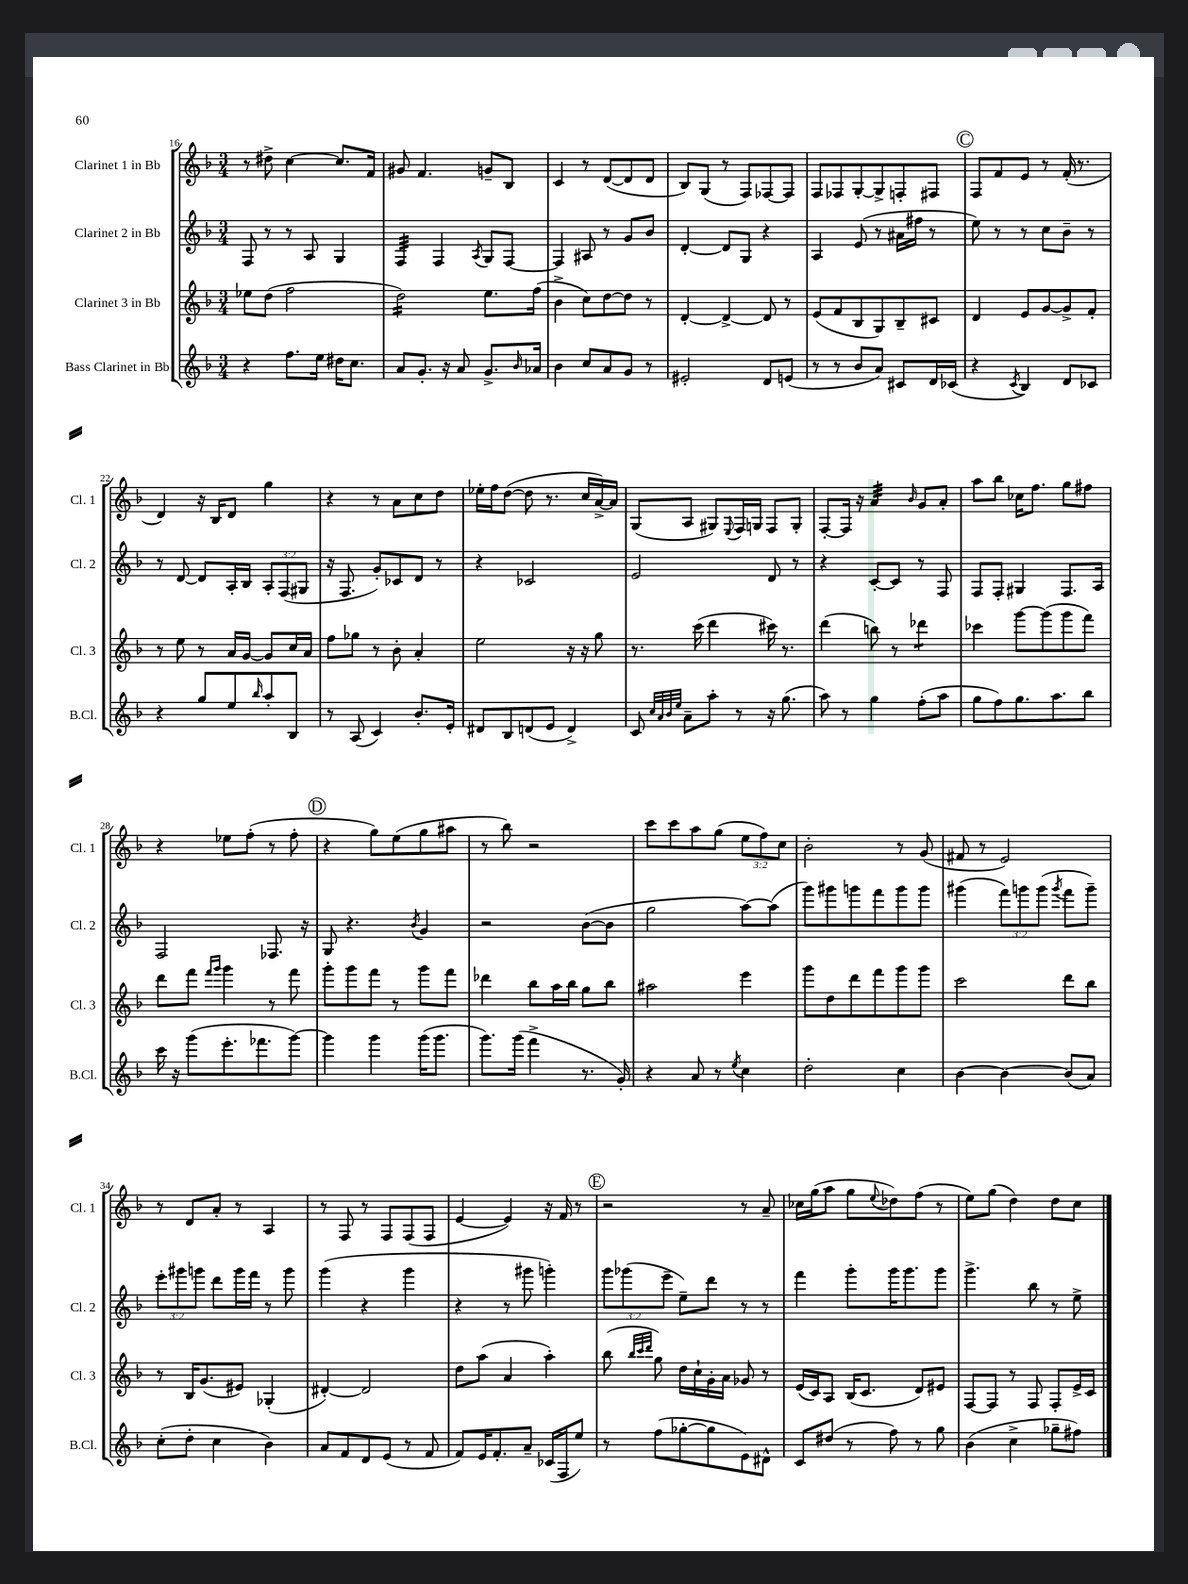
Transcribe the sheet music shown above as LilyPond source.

<<
\new StaffGroup <<
\new Staff = "s0" \with { instrumentName = "Clarinet 1 in Bb" shortInstrumentName = "Cl. 1" } {
    \clef treble \key f \major \numericTimeSignature \time 3/4 \override Staff.TupletNumber.text = #tuplet-number::calc-fraction-text
    r8 dis''8-> c''4~ c''8. f'16 |
    gis'8 f'4. g'8-- bes8 |
    c'4 r8 d'8~( d'8 d'8 |
    bes8) g8( r8 f8) fes8~ fes8 |
    f8 fes8 g8~-. g8-> f8-. fis8 |
    \mark \markup { \circle "C" } f8 f'8 e'8 r8 f'16-.( r8. |
    d'4) r16 bes16 d'8 g''4 |
    r4 r8 a'8 c''8 d''8 |
    ees''16-. f''16 d''8~( d''8 r8. c''16 a'16~->) a'16 |
    g8( a8 gis8) \appoggiatura { e8 } f16 g16 f8 g8-. |
    f8~-. f16 r16 a'4:32 \grace { bes'16 } g'8 a'8-. |
    a''8 bes''8 ces''16 f''8. g''8 fis''8 |
    r4 ees''8 f''8-.( r8 f''8-. |
    \mark \markup { \circle "D" } r4 g''8) e''8( g''8 ais''8 |
    r8 bes''8) r2 |
    c'''8 c'''8 a''8 g''8( \tuplet 3/2 { e''8 f''8) c''8 } |
    bes'2-. r8 g'8( |
    fis'8 r8 e'2) |
    r8 d'8 a'8-. r8 a4 |
    r8 f8 r8 f8 f8( f8 |
    e'4~ e'4) r16 f'16 r8 |
    \mark \markup { \circle "E" } r2 r8 a'8-- |
    ces''16 g''16( a''8 g''8 \appoggiatura { e''8 } des''8) f''8( r8 |
    e''8) g''8( d''4) d''8 c''8 \bar "|." |
}
\new Staff = "s1" \with { instrumentName = "Clarinet 2 in Bb" shortInstrumentName = "Cl. 2" } {
    \clef treble \key f \major \numericTimeSignature \time 3/4 \override Staff.TupletNumber.text = #tuplet-number::calc-fraction-text
    f8 r8 r8 a8 g4 |
    f4:32 f4 \acciaccatura { a8 } g8 f8~ |
    f4 ais8 r8 g'8 bes'8 |
    d'4~-. d'8 g8 r4 |
    a4 e'8( r8 ais'16 fis''16 r8 |
    \mark \markup { \circle "C" } e''8) r8 r8 c''8 bes'8-- r8 |
    r8 d'8~ d'8 a16-. bes16 \tuplet 3/2 { a8-. f8( gis8 } |
    r16 f8. g'8-.) ces'8 d'8 r8 |
    r4 ces'2 |
    e'2 d'8 r8 |
    r4 c'8~-. c'8 r8 f8 |
    f8 f8-. gis4 f8. a16 |
    f2 fes8. r16 |
    \mark \markup { \circle "D" } g8 r4. \acciaccatura { bes'8 } g'4 |
    r2 bes'8~( bes'8 |
    g''2 a''8~) a''8( |
    g'''8) gis'''8 g'''8 f'''8 g'''8 g'''8 |
    gis'''4( \tuplet 3/2 { f'''8) g'''8 g'''8( } \acciaccatura { g'''8 } f'''8 g'''8--) |
    \tuplet 3/2 { e'''8-. gis'''8 g'''8 } d'''8 g'''16 f'''16 r8 g'''8 |
    g'''4( r4 g'''4 |
    r4 r8 gis'''8 g'''4-.) |
    \mark \markup { \circle "E" } \tuplet 3/2 { g'''8 ges'''8( e'''8-- } e''8--) d'''8 r8 r8 |
    f'''4 g'''8-. g'''16 g'''8. g'''8 |
    g'''4.-> bes''8 r8 e''8-> \bar "|." |
}
\new Staff = "s2" \with { instrumentName = "Clarinet 3 in Bb" shortInstrumentName = "Cl. 3" } {
    \clef treble \key f \major \numericTimeSignature \time 3/4
    ees''8 d''8( f''2 |
    d''2:16) e''8. f''16( |
    bes'4-> c''8) d''8~ d''8 r8 |
    d'4~-. d'4~-> d'8 r8 |
    e'8( f'8 bes8 g8) bes8-- cis'8 |
    \mark \markup { \circle "C" } d'4 e'8 g'8~ g'8-> f'8-. |
    r8 e''8 r8 a'16 g'16~ g'8 c''16 a'16 |
    f''8 ges''8 r8 bes'8-. a'4-. |
    e''2 r16 r16 g''8 |
    r8. c'''16( d'''4 cis'''16) r8. |
    d'''4( b''8) r8 des'''4:8 |
    ces'''4 g'''8~ g'''8( g'''8 f'''8) |
    d'''8 f'''8 \grace { f'''16 g'''16 } g'''4 r8 f'''8 |
    \mark \markup { \circle "D" } g'''8-. g'''8 f'''8 r8 g'''8 f'''8 |
    des'''4 bes''8 a''16 bes''16 g''8 bes''8 |
    ais''2 e'''4 |
    g'''8 d''8 d'''8 f'''8 g'''8 g'''8 |
    c'''2 d'''8 bes''8 |
    r8 bes16 g'8.( eis'8) ges4-.( |
    dis'4~-.) dis'2 |
    d''8 a''8( a'4 a''4-.) |
    \mark \markup { \circle "E" } bes''8( \grace { bes''32 c'''32 d'''32 } g''8) d''16 c''16-! g'16-. a'16 ges'8 r8 |
    e'16( c'16) a8 bes16( c'8. d'8) eis'8 |
    f8~ f8 r8 f8 f8-. e'16-> c'16 \bar "|." |
}
\new Staff = "s3" \with { instrumentName = "Bass Clarinet in Bb" shortInstrumentName = "B.Cl." } {
    \clef treble \key f \major \numericTimeSignature \time 3/4
    r4 f''8. e''16 dis''16 c''8. |
    a'8 g'8.-. r16 a'8 g'8.-> \grace { bes'16 } aes'16 |
    bes'4 c''8 a'8 g'8 r8 |
    eis'2-. d'8 e'8( |
    r8 r8 bes'8 a'8) cis'8 d'16 ces'16( |
    \mark \markup { \circle "C" } r4 \acciaccatura { c'8 } bes4) d'8 ces'8 |
    r4 g''8 e''8 \grace { bes''16 } a''8-. bes8 |
    r8 a8( c'4) bes'8.-. e'16-. |
    dis'8 bes8 d'8( e'8 d'4->) |
    c'8 \grace { c''32 a'32 bes'32 e''32 } a'8-- a''8-. r8 r16 g''8.( |
    a''8) r8 g''4 f''8-.( a''8 |
    g''8 f''8) g''8. a''8. bes''8 |
    c'''16 r16 g'''8( e'''8.-. fes'''8. g'''8~) |
    \mark \markup { \circle "D" } g'''4 g'''4 g'''16( g'''8. |
    g'''8.) g'''16( f'''4-> r8. g'16-.) |
    r4 a'8 r8 \acciaccatura { e''8 } c''4 |
    d''2-. c''4 |
    bes'4~ bes'4~ bes'8( a'8) |
    c''8-.( d''8-. c''4 bes'4) |
    a'8 f'8 d'8 e'8( r8 f'8 |
    f'8) e'16 f'8.-. a'8-- ces'16( f16 e''8) |
    \mark \markup { \circle "E" } r8 f''8( ges''8~-. ges''8 e'8) dis'8-^ |
    c'8 dis''8( r8 f''8) r8 g''8 |
    bes'4( c''4-> ges''8-- fis''8) \bar "|." |
}
>>
>>
\layout { \context { \Score currentBarNumber = #16 } }
